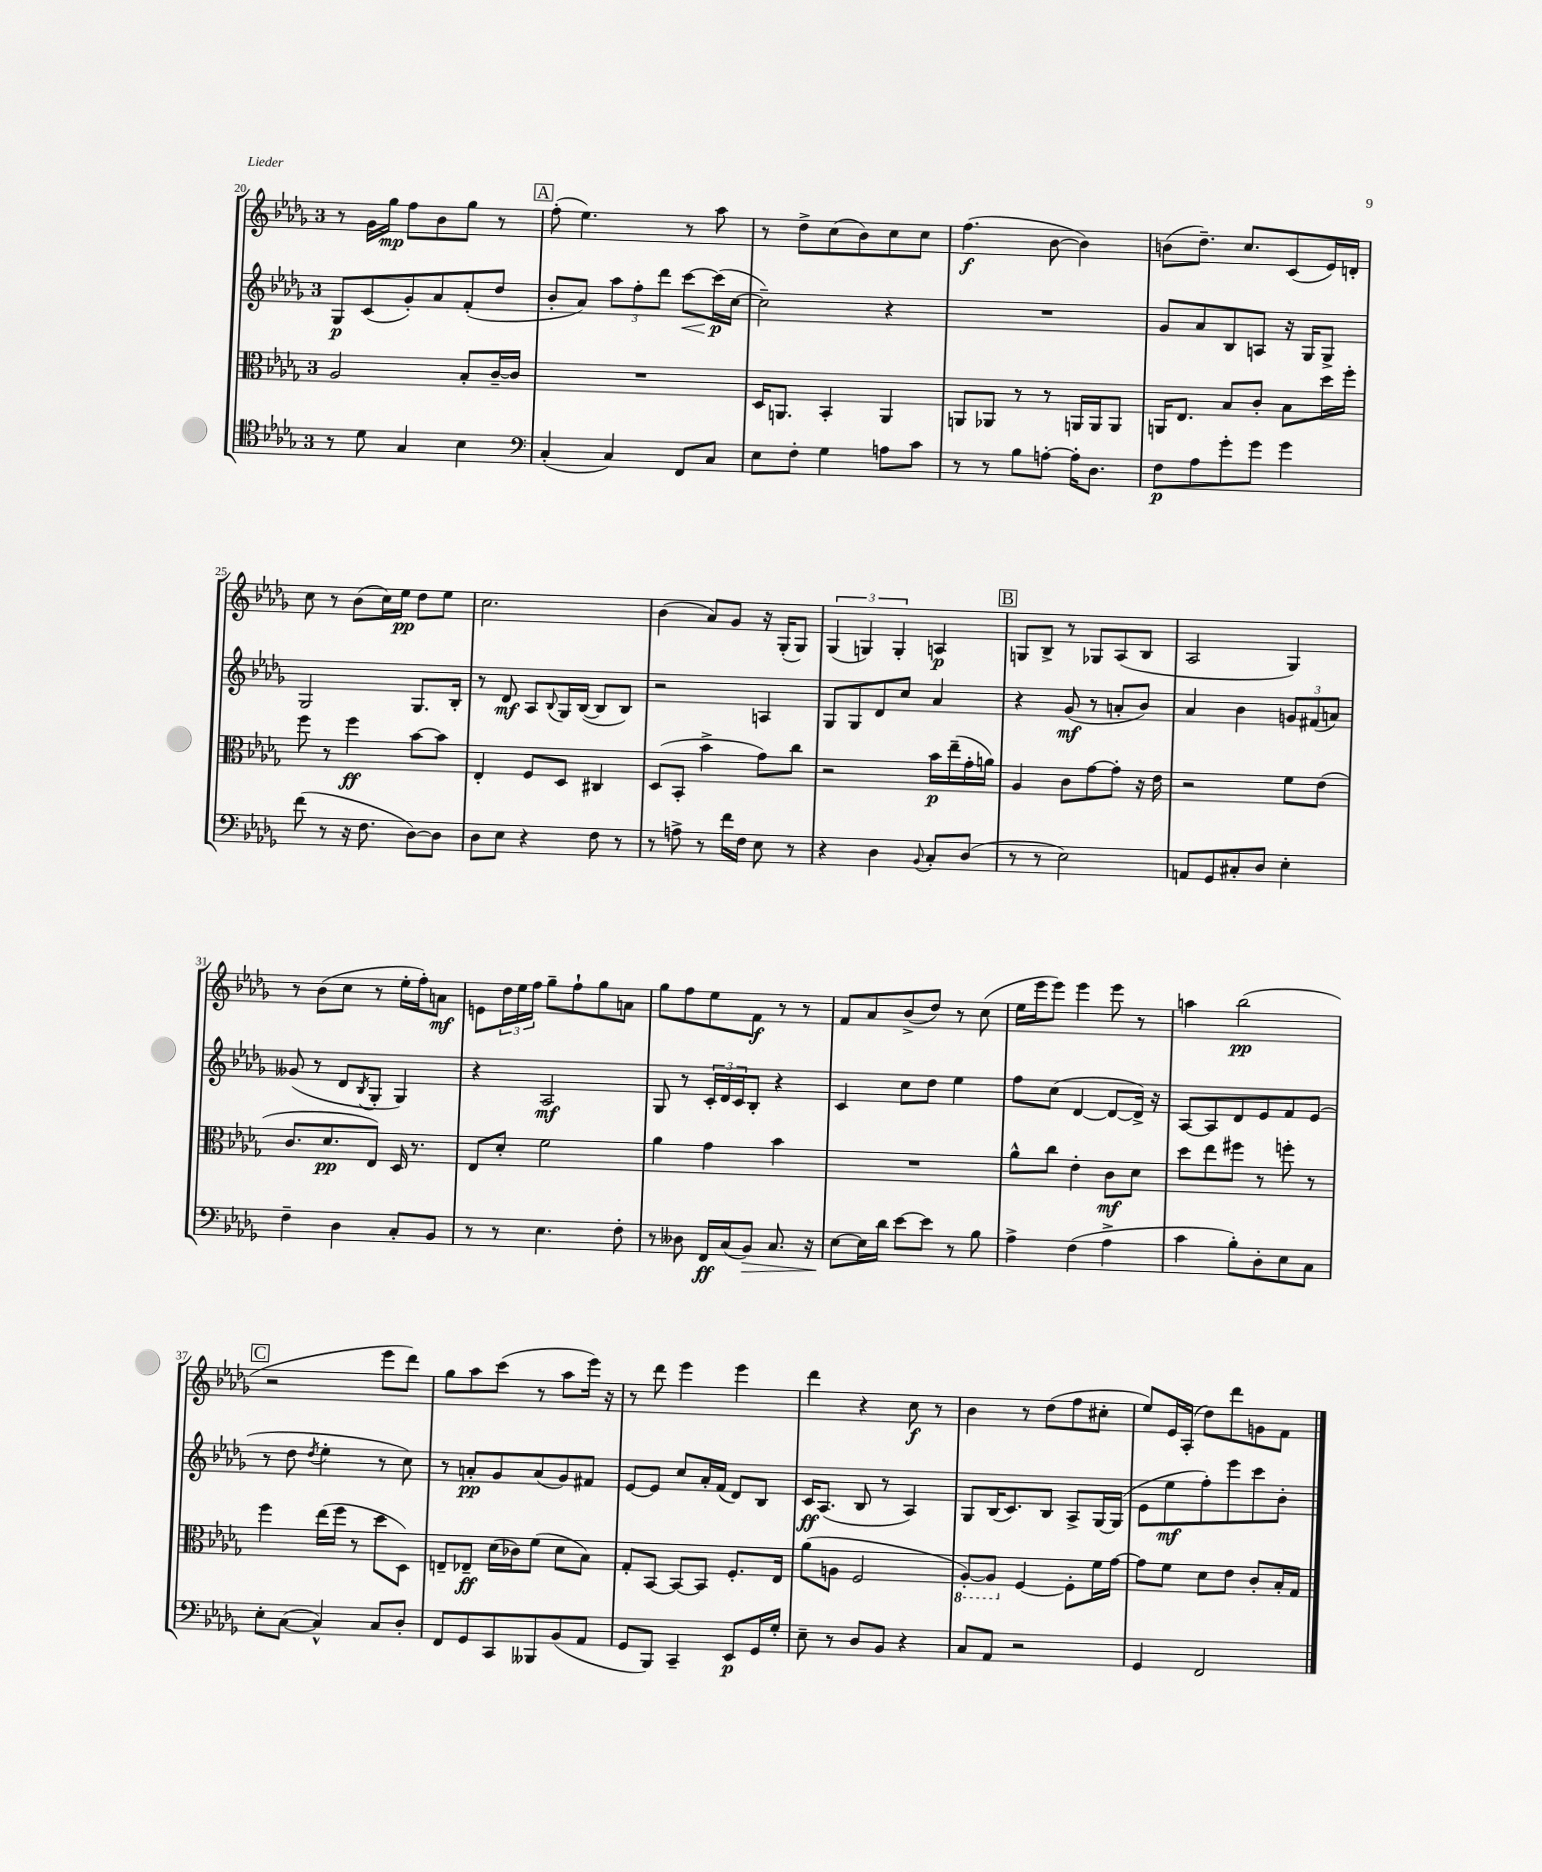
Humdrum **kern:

**kern	**kern	**kern	**kern
*staff4	*staff3	*staff2	*staff1
*clefC4	*clefC3	*clefG2	*clefG2
*k[b-e-a-d-g-]	*k[b-e-a-d-g-]	*k[b-e-a-d-g-]	*k[b-e-a-d-g-]
*M3/4	*M3/4	*M3/4	*M3/4
8r	2A-	8G-	8r
8d-	.	(8c	16g-
.	.	.	16gg-
4G-	.	8g-')	8ff
.	.	8a-	8b-
4B-	8B-'	(8f'	8gg-
.	[16c~	8dd-	8r
.	16c]	.	.
=	=	=	=
*clefF4	*	*	*
(4C'	2.r	8b-'	(8ff'
.	.	8a-)	4.ee-)
4C)	.	12aa-	.
.	.	12ff'	.
.	.	12ddd-	.
8FF	.	[8ccc	8r
8C	.	(16ccc]	8aa-
.	.	[16cc	.
=	=	=	=
8E-	16D-	2cc~])	8r
.	8.AA	.	.
8F'	.	.	8dd-^
4G-	4BB-'	.	(8cc
.	.	.	8b-)
8A	4AA	4r	8cc
8c	.	.	8cc
=	=	=	=
8r	8AA	2.r	(4.ff
8r	8AA-	.	.
8B-	8r	.	.
[8A'	8r	.	[8b-
16A']	16AA	.	4b-])
8.D-	16AA	.	.
.	8AA	.	.
=	=	=	=
8F	16AA	8g-	(8b
.	8.E-	.	.
8A-	.	8a-	8.dd-~)
8g-'	8B-	8B-	.
.	.	.	8.cc
8g-	8c'	8A	.
4g-	8B-	16r	(8c
.	.	16G-	.
.	16dd-	8G-^	16e-)
.	16ff'	.	16d'
=	=	=	=
(8f	8ff	2G-	8cc
8r	8r	.	8r
16r	4ff	.	(8b-
8.F	.	.	.
.	.	.	16cc)
.	.	.	16ee-
[8D-)	[8b-	8.G-	8dd-
8D-]	8b-]	.	8ee-
.	.	16B-'	.
=	=	=	=
8D-	4E-'	8r	2.cc
8E-	.	8d-	.
4r	8F	8A-	.
.	.	8qqB-	.
.	8D-	16G-	.
.	.	([16B-	.
8F	4C#	8B-]	.
8r	.	8B-)	.
=	=	=	=
8r	(8D-	2r	(4b-
8A^	8BB-'	.	.
8r	4b-^	.	8a-)
16f	.	.	8g-
16F	.	.	.
8E-	8g-)	4A	16r
.	.	.	(16G-'
8r	8cc	.	8G-)
=	=	=	=
4r	2r	8G-	(6G-
.	.	8G-	.
.	.	.	6G)
4D-	.	8d-	.
.	.	.	6G'
.	.	8cc	.
8qqBB-	.	.	.
8C'	16b-	4a-	4A
.	(16ee-~	.	.
(8D-	16g-'	.	.
.	16a)	.	.
=	=	=	=
8r	4A-	4r	8G
8r	.	.	8B-^
2E-)	8c	(8g-	8r
.	[8g-	8r	8G-
.	8g-']	8a'	(8A-
.	16r	8b-)	8B-
.	16e-	.	.
=	=	=	=
8AA	2r	4a-	2A-
8GG-	.	.	.
8C#'	.	4b-	.
8D-	.	.	.
4E-'	8f	12g	4G-)
.	.	(12f#	.
.	(8e-	.	.
.	.	12a)	.
=	=	=	=
4F~	8.c	(8g--	8r
.	.	8r	(8b-
.	8.d-	.	.
4D-	.	8d-	8cc
.	.	8qB-	.
.	8E-)	8G-'	8r
8C'	16D-	4G-)	16ee-'
.	8.r	.	16ff')
8BB-	.	.	8a
=	=	=	=
8r	8E-	4r	8e
8r	8d-'	.	24dd-
.	.	.	24ee-
.	.	.	24ff
4.E-	2f	2A-	8gg-~
.	.	.	8ff`
.	.	.	8gg-
8F'	.	.	8a
=	=	=	=
8r	4a-	8G-	8gg-
8D--	.	8r	8ff
16FF	4g-	24c'	8ee-
.	.	24d-	.
(16C	.	.	.
.	.	24c	.
8BB-)	.	8B-'	8f
8.C	4b-	4r	8r
.	.	.	8r
16r	.	.	.
=	=	=	=
[8E-	2.r	4c	8f
16E-]	.	.	8a-
16d-	.	.	.
[8e-	.	8cc	(8b-^
8e-]	.	8dd-	8dd-)
8r	.	4ee-	8r
8B-	.	.	(8cc
=	=	=	=
4A-^	8a-^^	8ff	16ee-
.	.	.	16eee-
.	8cc	(8cc	8eee-)
(4F	4e-'	[4d-	4eee-
4A-^	8c	8d-_	8eee-
.	8d-	16d-^])	8r
.	.	16r	.
=	=	=	=
4c	8dd-	[8A-	4aa
.	8ee-	8A-]	.
8B-')	8ff#	8d-	(2bb-
8D-'	8r	8e-	.
8E-	8ff'	8f	.
8C	8r	(8e-	.
=	=	=	=
8E-'	4ff	8r	2r
([8C	.	8dd-	.
.	.	8qdd-	.
4C^^])	(16ee-	4ee-'	.
.	16ff	.	.
.	8r	.	.
8C	8dd-	8r	8eee-
8D-'	8D-)	8cc)	8ddd-)
=	=	=	=
8FF	8E~	8r	8gg-
8GG-	8E-~	8a'	8aa-
8CC	(16d-	8g-	(8ccc
.	16c-)	.	.
8BBB--	(8f	(8a	8r
(8BB-	8d-	8g-)	8aa-
8AA-	8B-)	8f#	16eee-)
.	.	.	16r
=	=	=	=
8GG-	8G-'	[8e-	8r
8BBB-)	[8BB-	8e-]	8ddd-
4CC~	8BB-_	8cc	4eee-
.	8BB-]	16a-'	.
.	.	(16f	.
8EE-	8.F'	8d-)	4eee-
16GG-	.	8B-	.
16G-'	16E-	.	.
=	=	=	=
8E-~	(8a-	16c	4ddd-
.	.	(8.A-	.
8r	8A	.	.
8D-	2F	8B-	4r
8BB-	.	8r	.
4r	.	4A-)	8cc
.	.	.	8r
=	=	=	=
8C	[8AA-')	8G-	4b-
8AA-	8AA-]	(16B-	.
.	.	8.c)	.
2r	[4F	.	8r
.	.	8B-	(8dd-
.	8F']	8A-^	8ff
.	16f	[16G-	8cc#'
.	[16g-	(16G-]	.
=	=	=	=
4GG-	8g-]	8e-	8ee-)
.	8f	8ee-	16e-
.	.	.	(16A-'
2FF	8d-	8ff')	8dd-)
.	8e-	8eee-	8ddd-
.	8c'	8ccc	8g
.	16B-'	8b-'	8f
.	16G-	.	.
==	==	==	==
*-	*-	*-	*-
